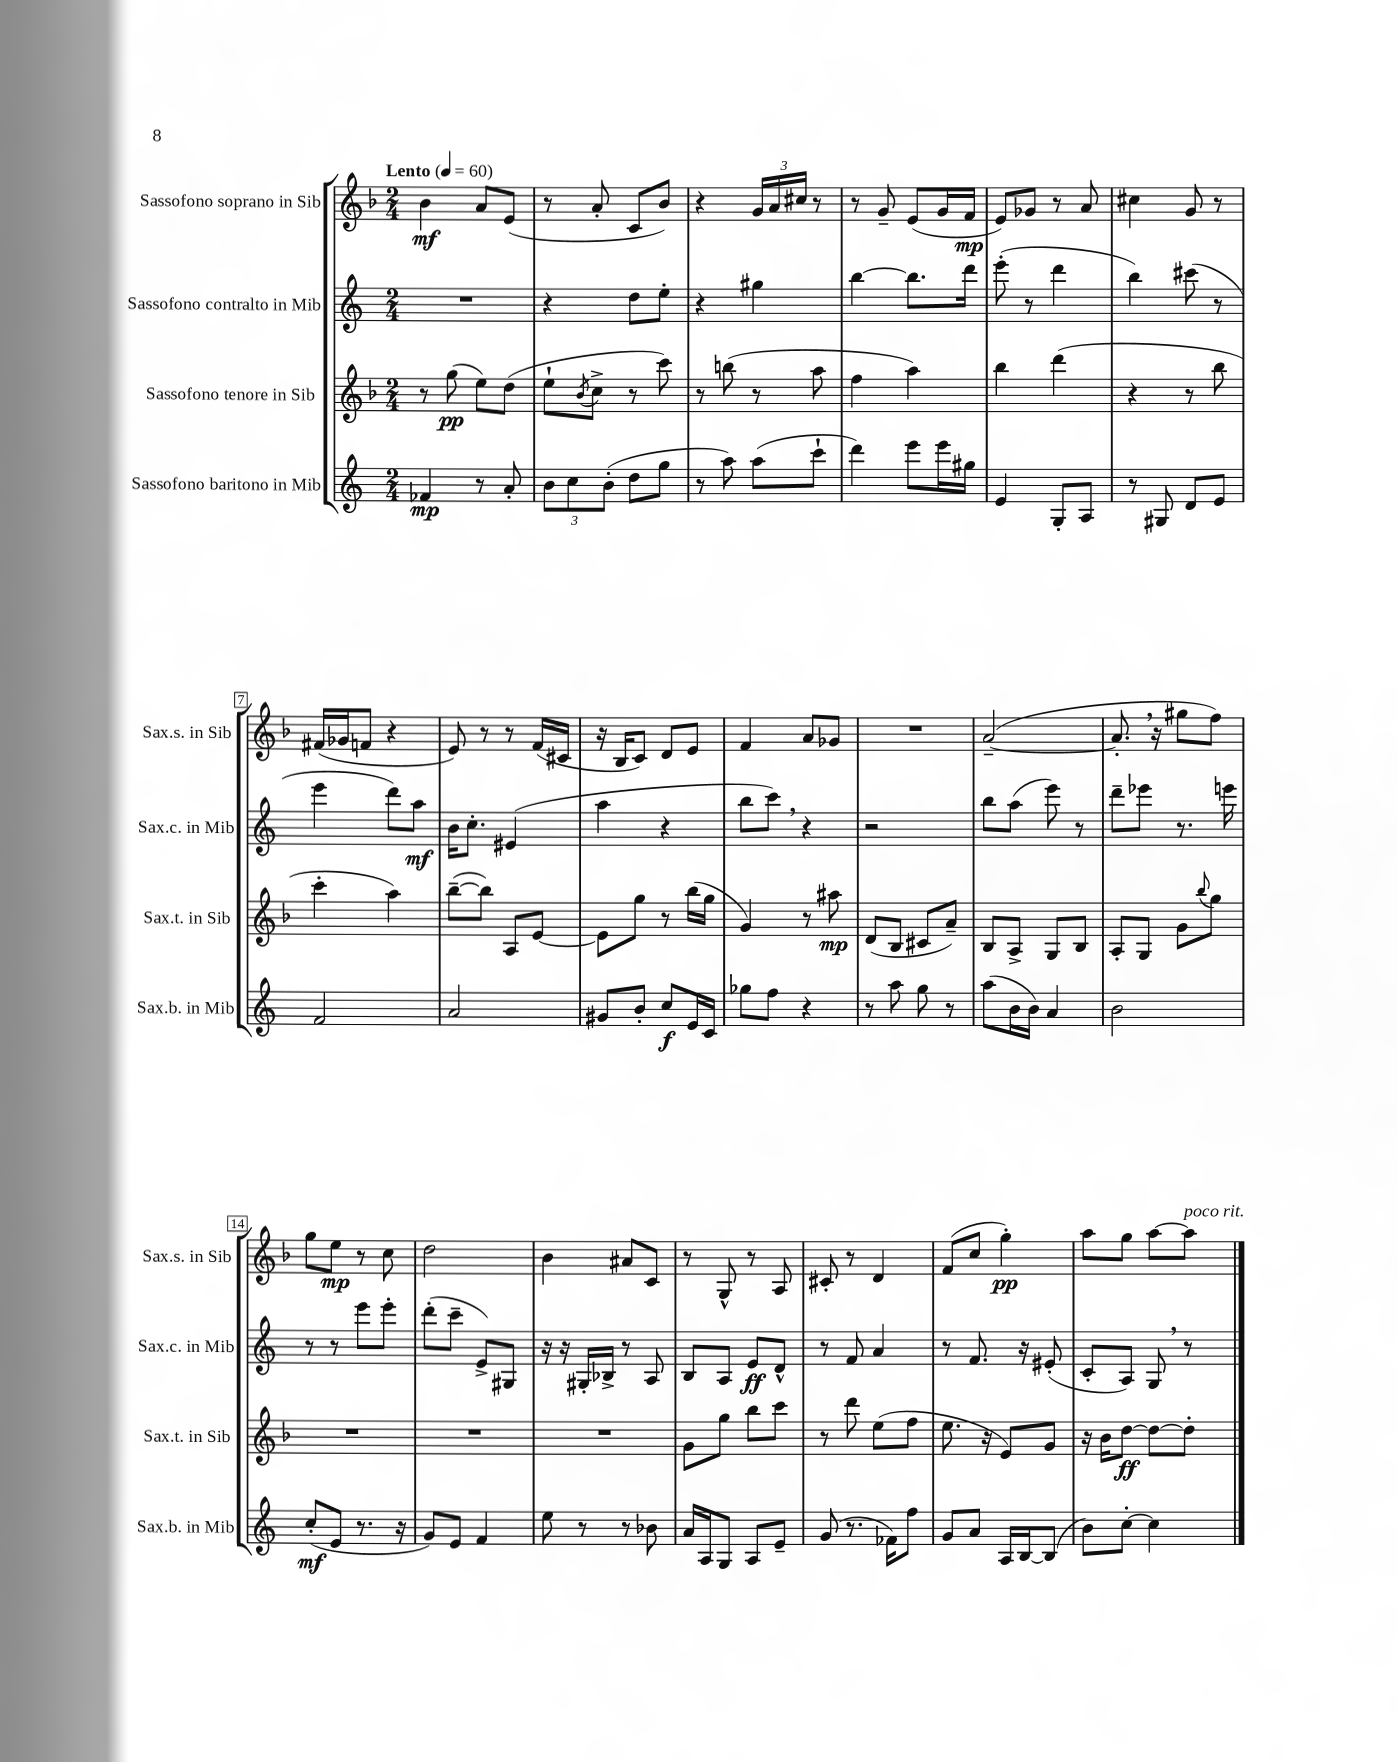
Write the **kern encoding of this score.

**kern	**dynam	**kern	**dynam	**kern	**dynam	**kern	**dynam
*part4	*part4	*part3	*part3	*part2	*part2	*part1	*part1
*staff4	*staff4	*staff3	*staff3	*staff2	*staff2	*staff1	*staff1
*I"Sassofono baritono in Mib	*	*I"Sassofono tenore in Sib	*	*I"Sassofono contralto in Mib	*	*I"Sassofono soprano in Sib	*
*I'Sax.b. in Mib	*	*I'Sax.t. in Sib	*	*I'Sax.c. in Mib	*	*I'Sax.s. in Sib	*
*clefG2	*	*clefG2	*	*clefG2	*	*clefG2	*
*k[]	*	*k[b-]	*	*k[]	*	*k[b-]	*
*M2/4	*	*M2/4	*	*M2/4	*	*M2/4	*
*MM60	*	*MM60	*	*MM60	*	*MM60	*
=1	=1	=1	=1	=1	=1	=1	=1
!	!	!	!	!	!	!LO:TX:a:B:t=Lento	!
4f-X/	mp	8r	.	2r	.	4b-\	mf
.	.	(8gg\	pp	.	.	.	.
8r	.	8ee\L)	.	.	.	8a/L	.
8a'/	.	(8dd\J	.	.	.	(8e/J	.
=2	=2	=2	=2	=2	=2	=2	=2
12b\L	.	8ee`\L	.	4r	.	8r	.
12cc\	.	.	.	.	.	.	.
.	.	8qb-/	.	.	.	.	.
.	.	8cc^\J	.	.	.	8a'/	.
(12b'\J	.	.	.	.	.	.	.
8dd\L	.	8r	.	8dd\L	.	8c/L	.
8gg\J	.	8ccc\)	.	8ee'\J	.	8b-/J)	.
=3	=3	=3	=3	=3	=3	=3	=3
8r	.	8r	.	4r	.	4r	.
8aa\)	.	(8bbn\	.	.	.	.	.
(8aa\L	.	8r	.	4gg#X\	.	24g/LL	.
.	.	.	.	.	.	24a/	.
.	.	.	.	.	.	24cc#X/JJ	.
8ccc`\J	.	8aa\	.	.	.	8r	.
=4	=4	=4	=4	=4	=4	=4	=4
4ddd\)	.	4ff\	.	[4bb\	.	8r	.
.	.	.	.	.	.	8g~/	.
8eee\L	.	4aa\)	.	8.bb\L]	.	(8e/L	.
16eee\L	.	.	.	.	.	16g/L	.
16gg#X\JJ	.	.	.	16ddd\Jk	.	16f/JJ	mp
=5	=5	=5	=5	=5	=5	=5	=5
4e/	.	4bb-\	.	(8eee'\	.	8e/L)	.
.	.	.	.	8r	.	8g-X/J	.
8G'/L	.	(4ddd\	.	4ddd\	.	8r	.
8A/J	.	.	.	.	.	8a/	.
=6	=6	=6	=6	=6	=6	=6	=6
8r	.	4r	.	4bb\)	.	4cc#X\	.
8G#X/	.	.	.	.	.	.	.
8d/L	.	8r	.	(8ccc#X\	.	8g/	.
8e/J	.	8bb-\	.	8r	.	8r	.
!!LO:LB:g=z
=7	=7	=7	=7	=7	=7	=7	=7
2f/	.	4ccc'\	.	4eee\	.	(16f#X/LL	.
.	.	.	.	.	.	16g-X/J	.
.	.	.	.	.	.	8fn/J	.
.	.	4aa\)	.	8ddd\L)	.	4r	.
.	.	.	.	8aa\J	mf	.	.
=8	=8	=8	=8	=8	=8	=8	=8
2a/	.	([8bb-~\L	.	16b\KL	.	8e/)	.
.	.	.	.	8.cc'\J	.	.	.
.	.	8bb-\J])	.	.	.	8r	.
.	.	8A/L	.	(4e#X/	.	8r	.
.	.	[8e/J	.	.	.	(16f/LL	.
.	.	.	.	.	.	16c#X/JJ	.
=9	=9	=9	=9	=9	=9	=9	=9
8g#X/L	.	8e\L]	.	4aa\	.	16r	.
.	.	.	.	.	.	16B-/KL	.
8b'/J	.	8gg\J	.	.	.	8c/J)	.
8cc/L	f	8r	.	4r	.	8d/L	.
16e/L	.	(16bb-\LL	.	.	.	8e/J	.
16c/JJ	.	16gg\JJ	.	.	.	.	.
=10	=10	=10	=10	=10	=10	=10	=10
8gg-X\L	.	4g/)	.	8bb\L	.	4f/	.
8ff\J	.	.	.	8ccc,\J)	.	.	.
4r	.	8r	.	4r	.	8a/L	.
.	.	8aa#X\	mp	.	.	8g-X/J	.
=11	=11	=11	=11	=11	=11	=11	=11
8r	.	(8d/L	.	2r	.	2r	.
8aa\	.	8B-/J	.	.	.	.	.
8gg\	.	8c#X/L	.	.	.	.	.
8r	.	8a~/J)	.	.	.	.	.
=12	=12	=12	=12	=12	=12	=12	=12
(8aa\L	.	8B-/L	.	8bb\L	.	([2a~/	.
16b\L	.	8A^/J	.	(8aa\J	.	.	.
16b\JJ)	.	.	.	.	.	.	.
4a/	.	8G/L	.	8eee\)	.	.	.
.	.	8B-/J	.	8r	.	.	.
=13	=13	=13	=13	=13	=13	=13	=13
2b\	.	8A'/L	.	8ddd~\L	.	8.a',/]	.
.	.	8G/J	.	8eee-X\J	.	.	.
.	.	.	.	.	.	16r	.
.	.	8g\L	.	8.r	.	8gg#X\L	.
.	.	8qqbb-/	.	.	.	.	.
.	.	8gg\J	.	.	.	8ff\J)	.
.	.	.	.	16eeen\	.	.	.
!!LO:LB:g=z
=14	=14	=14	=14	=14	=14	=14	=14
(8cc'/L	mf	2r	.	8r	.	8gg\L	.
8e/J	.	.	.	8r	.	8ee\J	mp
8.r	.	.	.	8eee\L	.	8r	.
.	.	.	.	8eee'\J	.	8cc\	.
16r	.	.	.	.	.	.	.
=15	=15	=15	=15	=15	=15	=15	=15
8g/L)	.	2r	.	(8ddd'\L	.	2dd\	.
8e/J	.	.	.	8ccc~\J	.	.	.
4f/	.	.	.	8e^/L)	.	.	.
.	.	.	.	8G#X/J	.	.	.
=16	=16	=16	=16	=16	=16	=16	=16
8ee\	.	2r	.	16r	.	4b-\	.
.	.	.	.	16r	.	.	.
8r	.	.	.	16G#X'/LL	.	.	.
.	.	.	.	16B-X^/JJ	.	.	.
8r	.	.	.	8r	.	8a#X/L	.
8b-X\	.	.	.	8A/	.	8c/J	.
=17	=17	=17	=17	=17	=17	=17	=17
16a/LL	.	8g\L	.	8B/L	.	8r	.
16A/J	.	.	.	.	.	.	.
8G/J	.	8gg\J	.	8A/J	.	8G^^/	.
8A/L	.	8bb-\L	.	8e/L	ff	8r	.
8e~/J	.	8ccc\J	.	8d^^/J	.	8A/	.
=18	=18	=18	=18	=18	=18	=18	=18
(8g/	.	8r	.	8r	.	8c#X'/	.
8.r	.	8ddd\	.	8f/	.	8r	.
.	.	(8ee\L	.	4a/	.	4d/	.
16f-X\KL)	.	.	.	.	.	.	.
8ff\J	.	8ff\J	.	.	.	.	.
=19	=19	=19	=19	=19	=19	=19	=19
8g/L	.	8.ee\	.	8r	.	(8f/L	.
8a/J	.	.	.	8.f/	.	8cc/J	.
.	.	16r	.	.	.	.	.
16A/LL	.	8e/L)	.	.	.	4gg'\)	pp
[16B/J	.	.	.	16r	.	.	.
(8B/J]	.	8g/J	.	(8e#X'/	.	.	.
=20	=20	=20	=20	=20	=20	=20	=20
8b\L)	.	16r	.	8c'/L	.	8aa\L	.
.	.	16b-\KL	.	.	.	.	.
[8cc'\J	.	[8dd\J	ff	8A/J)	.	8gg\J	.
4cc\]	.	8dd\L_	.	8G,/	.	[8aa\L	.
!	!	!	!	!	!	!LO:TX:a:i:t=poco rit.	!
.	.	8dd'\J]	.	8r	.	8aa\J]	.
==	==	==	==	==	==	==	==
*-	*-	*-	*-	*-	*-	*-	*-
